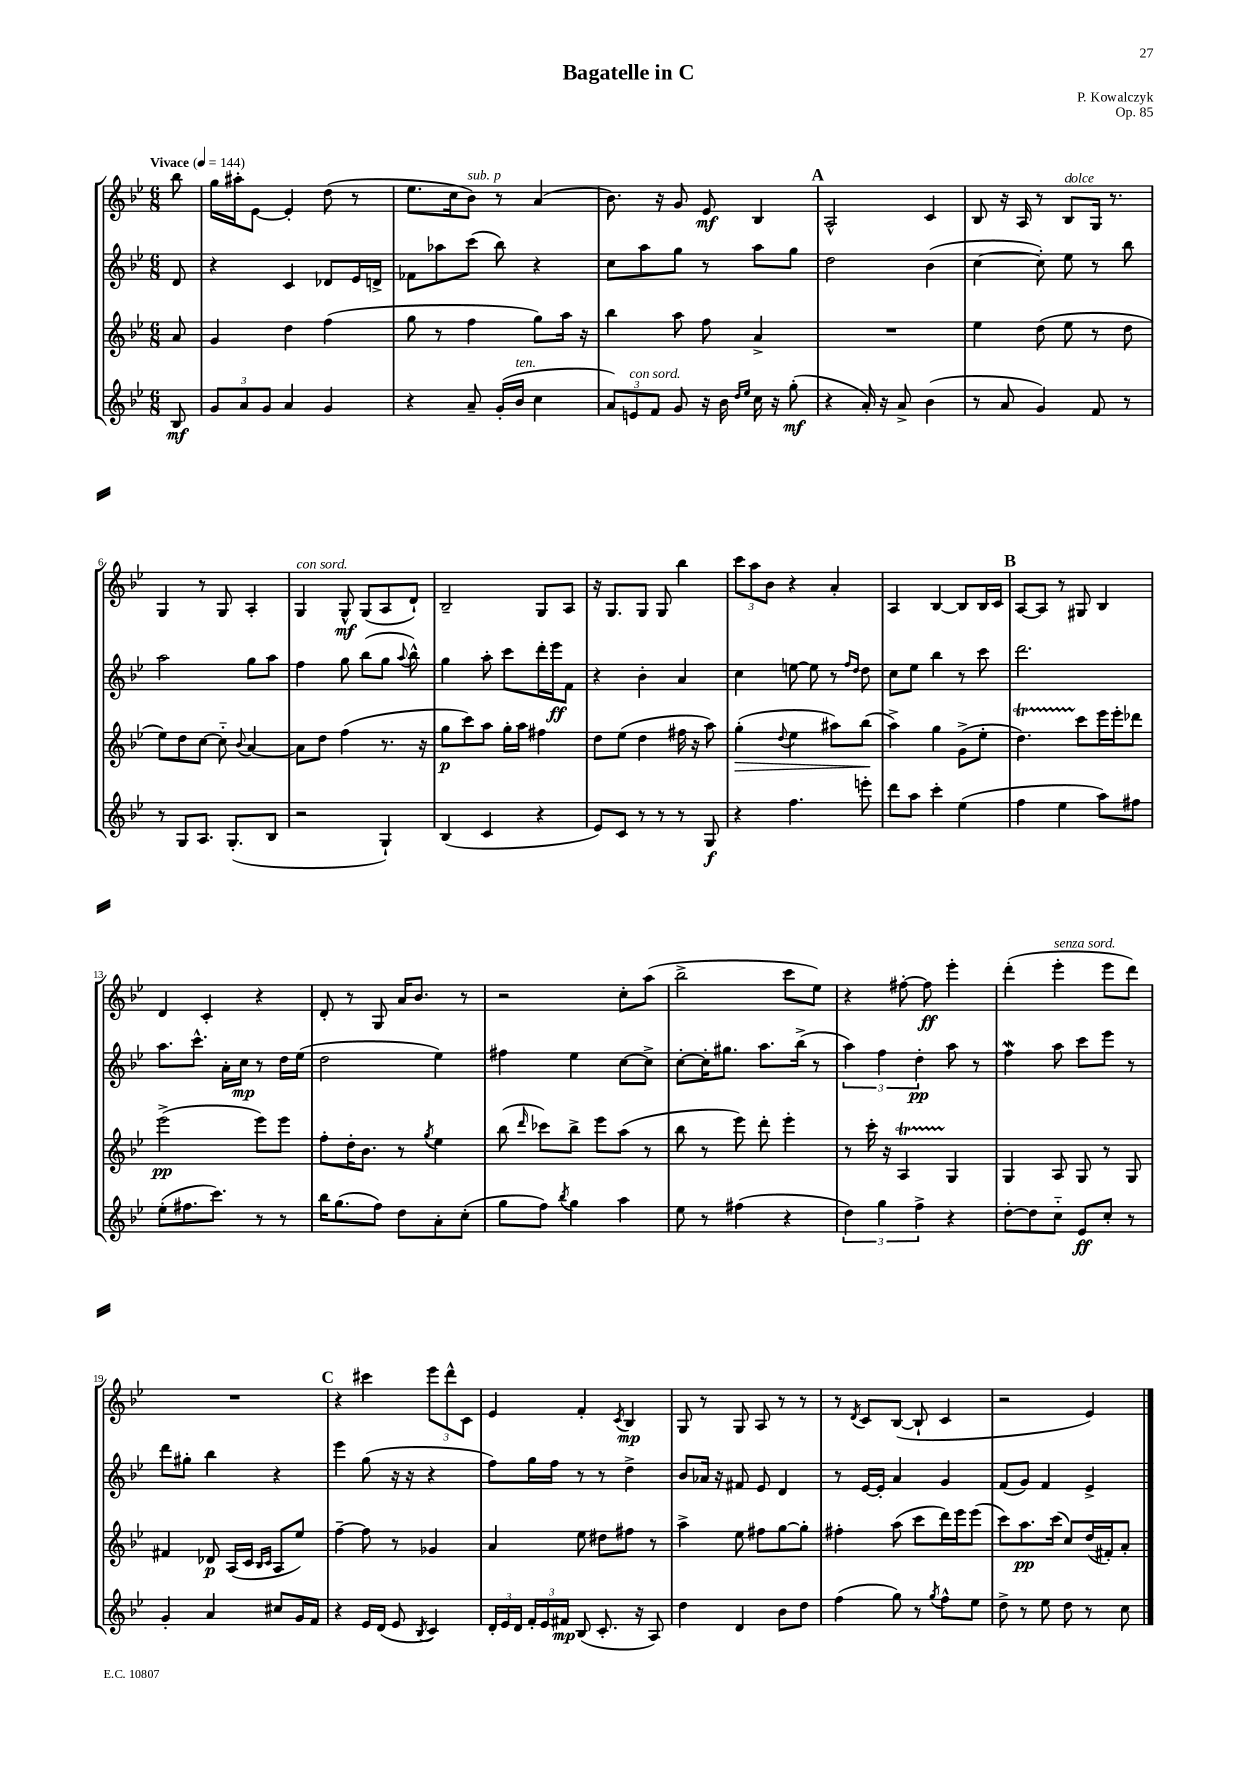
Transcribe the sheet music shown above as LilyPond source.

\header { title = "Bagatelle in C" composer = "P. Kowalczyk" opus = "Op. 85" }
<<
\new StaffGroup <<
\new Staff = "s0" {
    \clef treble \key bes \major \numericTimeSignature \time 6/8 \partial 8 \tempo "Vivace" 4 = 144
    \autoBeamOff bes''8 |
    g''16[ ais''16-. ees'8]~ ees'4-. d''8( r8 |
    ees''8.[ c''16 bes'8]^\markup { \italic "sub. p" }) r8 a'4( |
    bes'8.) r16 g'8 ees'8\mf bes4 |
    \mark \markup { \bold "A" } a2-^ c'4 |
    bes8 r16 a16 r8 bes8[^\markup { \italic "dolce" } g16] r8. |
    g4 r8 g8 a4-. |
    g4^\markup { \italic "con sord." } g8-^\mf g8[( a8 d'8]-!) |
    bes2-- g8[ a8] |
    r16 g8.[ g8] g8 bes''4 |
    \tuplet 3/2 { c'''8[ a''8 bes'8] } r4 a'4-. |
    a4 bes4~ bes8[ bes16 c'16] |
    \mark \markup { \bold "B" } a8[~ a8] r8 gis8 bes4 |
    d'4 c'4-. r4 |
    d'8-. r8 g8 a'16[ bes'8.] r8 |
    r2 c''8[-. a''8]( |
    bes''2-> c'''8[ ees''8]) |
    r4 fis''8~-. fis''8\ff ees'''4-. |
    d'''4-.( ees'''4-.^\markup { \italic "senza sord." } ees'''8[ d'''8]) |
    R2. |
    \mark \markup { \bold "C" } r4 cis'''4 \tuplet 3/2 { ees'''8[ d'''8-^ c'8] } |
    ees'4 f'4-. \acciaccatura { c'8 } bes4\mp |
    g8 r8 g8 a8 r8 r8 |
    r8 \acciaccatura { d'8 } c'8[ bes8]~( bes8-! c'4 |
    r2 ees'4) \bar "|." |
}
\new Staff = "s1" {
    \clef treble \key bes \major \numericTimeSignature \time 6/8 \partial 8
    \autoBeamOff d'8 |
    r4 c'4 des'8[ ees'16 d'16]-> |
    fes'8[ aes''8 c'''8]( bes''8) r4 |
    c''8[ a''8 g''8] r8 a''8[ g''8] |
    \mark \markup { \bold "A" } d''2 bes'4( |
    c''4~ c''8-.) ees''8 r8 bes''8 |
    a''2 g''8[ a''8] |
    f''4 g''8 bes''8[( g''8] \appoggiatura { a''8 } bes''8-^) |
    g''4 a''8-. c'''8[ d'''16-. ees'''16\ff f'8] |
    r4 bes'4-. a'4 |
    c''4 e''8~ e''8 r8 \grace { f''16[ d''16] } d''8 |
    c''8[ ees''8] bes''4 r8 c'''8 |
    \mark \markup { \bold "B" } d'''2. |
    a''8.[ c'''8.]-^ a'16[-. c''16]\mp r8 d''16[ ees''16]( |
    d''2 ees''4) |
    fis''4 ees''4 c''8[~ c''8]-> |
    c''8[~-. c''16-. gis''8.] a''8.[ bes''16]->( r8 |
    \tuplet 3/2 { a''4) f''4 d''4-.\pp } a''8 r8 |
    f''4\mordent a''8 c'''8[ ees'''8] r8 |
    d'''8[ gis''8]-. bes''4 r4 |
    \mark \markup { \bold "C" } ees'''4 g''8( r16 r16 r4 |
    f''8[) g''16 f''16] r8 r8 d''4-> |
    bes'8[ aes'16] r16 fis'8 ees'8 d'4 |
    r8 ees'16[~ ees'16]-. a'4 g'4 |
    f'8[( g'8]) f'4 ees'4-> \bar "|." |
}
\new Staff = "s2" {
    \clef treble \key bes \major \numericTimeSignature \time 6/8 \partial 8
    \autoBeamOff a'8 |
    g'4 d''4 f''4( |
    g''8 r8 f''4 g''8[) a''16] r16 |
    bes''4 a''8 f''8 a'4-> |
    \mark \markup { \bold "A" } R2. |
    ees''4 d''8( ees''8 r8 d''8 |
    ees''8[) d''8 c''8]~ c''8-_ \appoggiatura { bes'8 } a'4~ |
    a'8[ d''8] f''4( r8. r16 |
    g''8[\p c'''8) a''8] g''16[-. a''16] fis''4 |
    d''8[ ees''8]( d''4 fis''16 r16 a''8) |
    g''4-.\>( \appoggiatura { d''8 } ees''4 ais''8[) bes''8]\!( |
    a''4->) g''4 g'8[->( ees''8]-. |
    \mark \markup { \bold "B" } d''4.\startTrillSpan) c'''8[\stopTrillSpan ees'''16 ees'''16-. des'''8] |
    ees'''2->\pp( ees'''8[) ees'''8] |
    f''8[-. d''16-. bes'8.] r8 \acciaccatura { g''8 } ees''4 |
    bes''8( \grace { d'''16 } ces'''8[) bes''8]-> ees'''8[ a''8]( r8 |
    bes''8 r8 ees'''8) d'''8-. ees'''4-. |
    r8 c'''16-. r16 a4\startTrillSpan g4\stopTrillSpan |
    g4 a8 g8 r8 g8 |
    fis'4 des'8\p a16[( c'16] \grace { bes16[ c'16] } a8[ ees''8]) |
    \mark \markup { \bold "C" } f''4~-- f''8 r8 ges'4 |
    a'4 ees''8 dis''8[ fis''8] r8 |
    a''4-> ees''8 fis''8[ g''8~ g''8]-. |
    fis''4-. a''8( c'''8[ d'''16) ees'''16 ees'''8]( |
    c'''8[) a''8.\pp c'''16]( c''8[) d''16( fis'16-.) a'8]-. \bar "|." |
}
\new Staff = "s3" {
    \clef treble \key bes \major \numericTimeSignature \time 6/8 \partial 8
    \autoBeamOff bes8\mf |
    \tuplet 3/2 { g'8[ a'8 g'8] } a'4 g'4 |
    r4 a'8-- g'16[-.( bes'16]^\markup { \italic "ten." } c''4 |
    \tuplet 3/2 { a'8[) e'8^\markup { \italic "con sord." } f'8] } g'8 r16 bes'16 \grace { d''16[ ees''16] } c''16 r16 g''8-.\mf( |
    \mark \markup { \bold "A" } r4 a'16-.) r16 a'8-> bes'4( |
    r8 a'8 g'4) f'8 r8 |
    r8 g8[ a8.] g8.[-.( bes8] |
    r2 g4-!) |
    bes4( c'4 r4 |
    ees'8[) c'8] r8 r8 r8 g8\f |
    r4 f''4. e'''8-. |
    d'''8[ a''8] c'''4-. ees''4( |
    \mark \markup { \bold "B" } f''4 ees''4 a''8[) fis''8] |
    ees''8[-.( fis''8. c'''8.]) r8 r8 |
    bes''16[ g''8.( f''8]) d''8[ a'8-. c''8]-.( |
    g''8[ f''8]) \acciaccatura { bes''8 } g''4 a''4 |
    ees''8 r8 fis''4( r4 |
    \tuplet 3/2 { d''4) g''4 f''4-> } r4 |
    d''8[~-. d''8 c''8]-_ ees'8[\ff c''8]-. r8 |
    g'4-. a'4 cis''8[ g'16 f'16] |
    \mark \markup { \bold "C" } r4 ees'16[ d'16]( ees'8 \acciaccatura { bes8 } c'4) |
    \tuplet 3/2 { d'16[-. ees'16 d'16] } \tuplet 3/2 { f'16[-. ees'16 fis'16]\mp } bes8( c'8.-. r16 a8) |
    d''4 d'4 bes'8[ d''8] |
    f''4( g''8) r8 \acciaccatura { g''8 } f''8[-^ ees''8] |
    d''8-> r8 ees''8 d''8 r8 c''8 \bar "|." |
}
>>
>>
